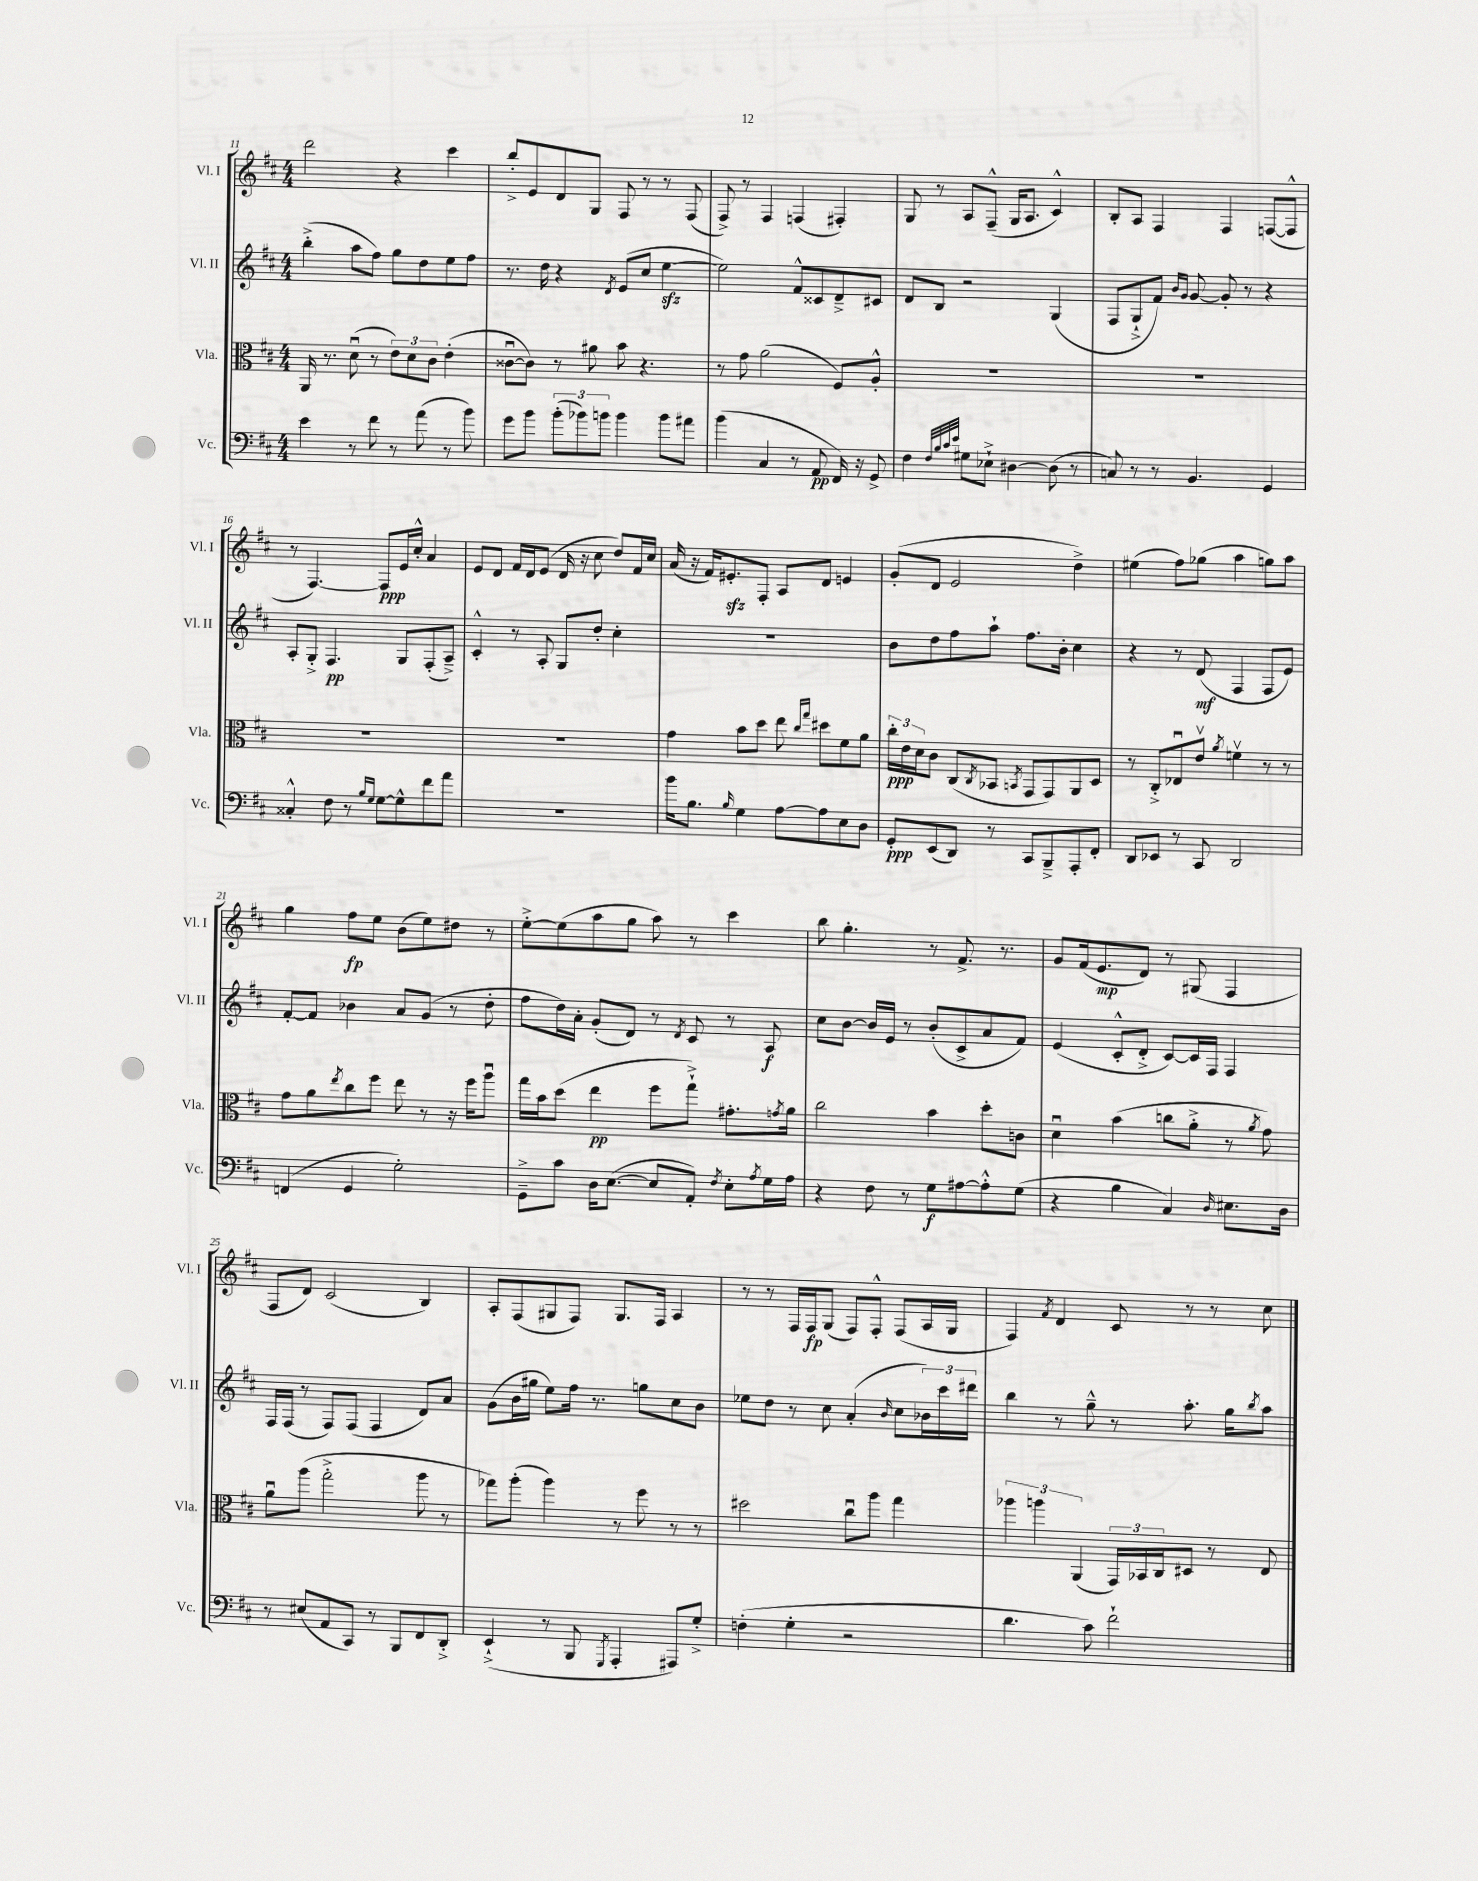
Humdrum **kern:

**kern	**kern	**kern	**kern
*staff4	*staff3	*staff2	*staff1
*clefF4	*clefC3	*clefG2	*clefG2
*k[f#c#]	*k[f#c#]	*k[f#c#]	*k[f#c#]
*M4/4	*M4/4	*M4/4	*M4/4
4e	16AA	(4bb'^	2ddd
.	8.r	.	.
8r	(8du	8aa	.
8f#	8r	8ff#)	.
8r	12e)	8gg	4r
.	12d	.	.
(8a	.	8dd	.
.	12c#	.	.
8r	(4e'	8ee	4ccc#
8b)	.	8ff#	.
=	=	=	=
8g	[8c##u	8.r	8bb'^
8b	8c##])	.	8e
.	.	16dd	.
(12b'	8r	4r	8d
12b-)	.	.	.
.	8a#	.	8G
12b	.	.	.
.	.	8qd	.
4b	8b	(8e	8F#
.	4.r	8cc#	8r
8b	.	[4ee	8r
8a#	.	.	(8F#
=	=	=	=
(4b	8r	2ee])	8F#^)
.	8g	.	8r
4C#	(2a	.	4F#
8r	.	8f#^^	(4F
8AA	.	8c##	.
16FF#)	8F#)	8d~^	4F#')
16r	.	.	.
8GG^	8A'^^	8c#	.
=	=	=	=
4F#	1r	8d	8G
.	.	8B	8r
32qqF#	.	.	.
32qqB	.	.	.
32qqc#	.	.	.
32qqe	.	.	.
8G#	.	2r	8A
8E-`^	.	.	(8F#~^^
[4D#	.	.	16G
.	.	.	8.A
(8D#]	.	(4G	4c#^^)
8r	.	.	.
=	=	=	=
8C)	1r	8F#	8B'
8r	.	8G`^	8A
8r	.	8f#)	4F#
.	.	16qqb	.
.	.	16qqg	.
4.BB	.	[8g	.
.	.	8g']	4F#
.	.	8r	.
4GG	.	4r	([8F
.	.	.	8F^^]
=	=	=	=
4C##'^^	1r	8A'	8r
.	.	8G'^	[4.F#)
8F#	.	4.F#	.
8r	.	.	.
16qqB	.	.	.
16qqG	.	.	.
[8G	.	.	8F#]
8G^^]	.	8G	16e
.	.	.	16cc#'^^
8f#	.	(8F#'	4a
8a	.	8A~^)	.
=	=	=	=
1r	1r	4c#'^^	8e
.	.	.	8d
.	.	8r	16f#
.	.	.	16d
.	.	8A'	(8e
.	.	8G	16d
.	.	.	16r
.	.	8dd'	8cc#
.	.	4cc#'	8dd)
.	.	.	16f#
.	.	.	16cc#
=	=	=	=
16b	4g	1r	(16a
8.B	.	.	16r
.	.	.	16f#)
.	.	.	8.e#'
16qqB	.	.	.
4G	8b	.	.
.	8dd	.	8F#'
[8A	8ee	.	8A
.	16qqcc#	.	.
.	16qqgg	.	.
8A]	8dd#	.	8d
8E	8f#	.	4e
8D	8a	.	.
=	=	=	=
8GG'	24cc#'	8b	(8g'
.	24e	.	.
.	24d	.	.
(8EE	8c#	8dd	8d
8DD)	(8C#	8ff#	2e
.	8qC#	.	.
8r	8BB-	8aa`	.
.	8qBB	.	.
8CC#	8GG	8.ff#	.
8BBB~^	8GG)	.	.
.	.	16b'	.
8AAA'	8AA	4cc#	4dd^)
8FF#'	8D	.	.
=	=	=	=
8DD	8r	4r	(4ee#
8EE-	8C#'^	.	.
8r	8E-u	8r	8ff#)
8CC#	8ev	(8d	(8gg-
.	8qa	.	.
2DD	4fv	4F#	4aa
.	8r	8F#	8gg)
.	8r	8e)	8aa
=	=	=	=
(4FF	8g	[8f#'	4gg
.	8a	8f#]	.
.	8qee	.	.
4GG	8cc#	4b-	8ff#
.	8ff#	.	8ee
2G')	8ee	8a	(8b
.	8r	(8g	8ee)
.	16r	8r	8dd#
.	16ff#	.	.
.	8aau	8dd'	8r
=	=	=	=
8GG~^	16gg	8ff#	[8ee'^
.	16b	.	.
8c#	(8dd	16dd)	(8ee]
.	.	16a'	.
16D	4ee	(8g'	8aa
([8.E	.	.	.
.	.	8d)	8gg
8E]	8ff#	8r	8aa)
.	.	8qd	.
8AA')	8gg`^)	8c#	8r
8qF#	.	.	.
8E'	8.g#'	8r	4ccc#
8qA	.	.	.
16G	.	8A	.
.	8qg	.	.
16A	16a	.	.
=	=	=	=
4r	2cc#	8cc#	8bb
.	.	[8b	4.gg'
8F#	.	16b]	.
.	.	16e	.
8r	.	8r	.
8G	4b	(8b'	8r
[8A#	.	8c#^	8.f#^
8A#'^^]	8dd'	8a	.
.	.	.	8.r
(8G	8c	8f#)	.
=	=	=	=
4r	4du	(4e	8g
.	.	.	(16f#
.	.	.	8.e
4B	(4b	8c#'^^	.
.	.	8d'^	8d)
4C#)	8cc	[8c#)	8r
.	8a'^	16c#]	(8G#
.	.	16F#	.
16qqD	.	.	.
8.E#	8r	4F#	4F#
.	8qa	.	.
.	8g)	.	.
16D	.	.	.
=	=	=	=
8r	8au	16F#	8F#
.	.	(16F#	.
(8E#	(8aa	8r	8d)
8AA	2gg'^	8F#)	(2c#
8CC#)	.	(8F#	.
8r	.	4F#	.
8BBB	.	.	.
8FF#	8aa	8d)	4B)
8DD'^	8r	8a	.
=	=	=	=
(4EE`^	8gg-)	(8g	8A'
.	(8aa'	16b	(8F#
.	.	16gg#	.
8r	4aa)	8ee)	8G#
8BBB	.	16ff#	8F#)
.	.	8.r	.
8qGGG	.	.	.
4AAA'	8r	.	8.G#
.	8ff#	8gg	.
.	.	.	16F#
8AAA#)	8r	8cc#	4A
8G'^	8r	8b	.
=	=	=	=
(4F'	2dd#	8ee-	8r
.	.	8dd	8r
4G'	.	8r	16F#
.	.	.	16F#
.	.	8cc#	(8G
2r	8cc#u	(4a'	8F#)
.	8aa	.	8F#'^^
.	.	16qqb	.
.	4gg	8cc#	(8F#
.	.	24b-)	16A
.	.	24ccc#	.
.	.	.	16G
.	.	24ddd#	.
=	=	=	=
4.d	6aa-	4bb	4F#)
.	6aa	.	.
.	.	.	8qf#
.	.	8r	4d
.	(6AA	.	.
8c#)	.	8gg~^^	.
2f#`	24GG)	8r	8c#
.	24BB-	.	.
.	24C#	.	.
.	8D#	8.aa'	8r
.	8r	.	8r
.	.	16gg	.
.	.	8qbb	.
.	8E	8aa	8cc#
==	==	==	==
*-	*-	*-	*-
